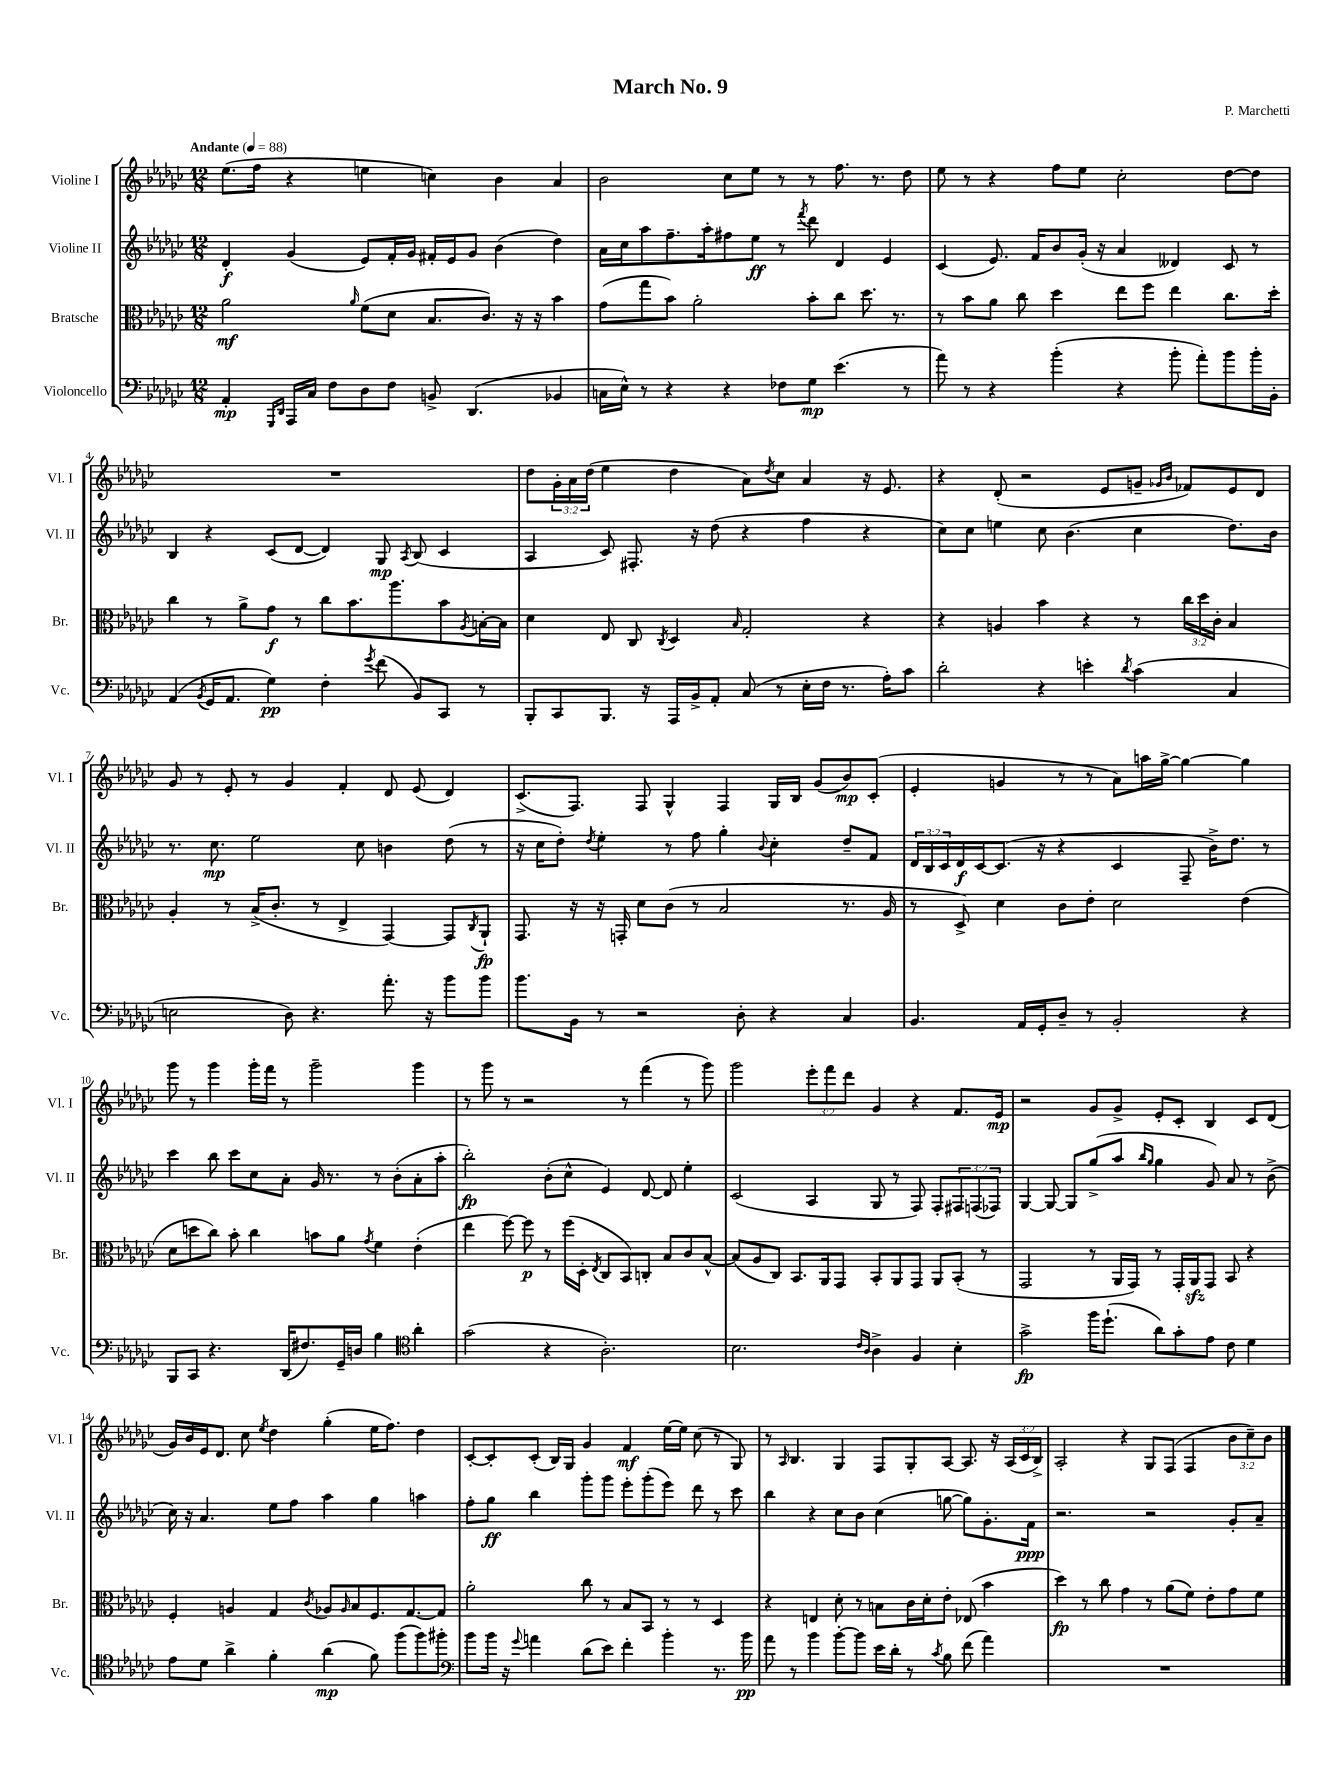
\header { title = "March No. 9" composer = "P. Marchetti" }
<<
\new StaffGroup <<
\new Staff = "s0" \with { instrumentName = "Violine I" shortInstrumentName = "Vl. I" } {
    \clef treble \key ges \major \numericTimeSignature \time 12/8 \override Staff.TupletNumber.text = #tuplet-number::calc-fraction-text \tempo "Andante" 4 = 88
    ees''8.( f''16 r4 e''4 c''4) bes'4 aes'4 |
    bes'2 ces''8 ees''8 r8 r8 f''8. r8. des''8 |
    ees''8 r8 r4 f''8 ees''8 ces''2-. des''8~ des''8 |
    R1. |
    des''8 \tuplet 3/2 { ges'16-. aes'16 des''16( } ees''4 des''4 aes'8) \acciaccatura { des''8 } ces''8 aes'4 r16 ees'8. |
    r4 des'8-.( r2 ees'8 g'8-- \grace { ges'16 bes'16 } fes'8) ees'8 des'8 |
    ges'8 r8 ees'8-. r8 ges'4 f'4-. des'8 ees'8( des'4) |
    ces'8.->( f8.) f8 ges4-^ f4 ges16 bes16 ges'8( bes'8\mp) ces'8-.( |
    ees'4-. g'4 r8 r8 aes'8) a''16 ges''16~-> ges''4~ ges''4 |
    ges'''8 r8 ges'''4 ges'''16-. f'''16 r8 ges'''2-- ges'''4 |
    r8 ges'''8 r8 r2 r8 f'''4( r8 ges'''8) |
    ges'''2 \tuplet 3/2 { ees'''8-. f'''8 des'''8 } ges'4 r4 f'8. ees'16\mp |
    r2 ges'8 ges'8-> ees'8-. ces'8-. bes4 ces'8 des'8( |
    ges'16) bes'16 ees'16 des'8. ces''8 \acciaccatura { ees''8 } des''4 ges''4-.( ees''16 f''8.) des''4 |
    ces'8~-. ces'8-. ces'8-.( bes16) ges16 ges'4 f'4\mf ees''16~ ees''16 ces''8( r8 ges8) |
    r8 \grace { aes16 } bes4. ges4 f8 ges8-. aes8~ aes8. r16 \tuplet 3/2 { aes16( ces'16 bes16->) } |
    aes2-. r4 ges8 f8( f4 \tuplet 3/2 { bes'8 ces''8--) bes'8 } \bar "|." |
}
\new Staff = "s1" \with { instrumentName = "Violine II" shortInstrumentName = "Vl. II" } {
    \clef treble \key ges \major \numericTimeSignature \time 12/8 \override Staff.TupletNumber.text = #tuplet-number::calc-fraction-text
    des'4-.\f ges'4( ees'8) f'16-. ges'16 fis'16-. ees'16 ges'8 bes'4( des''4) |
    aes'16 ces''16 aes''8 f''8.-- aes''16-. fis''8 ees''8\ff r8 \acciaccatura { f'''8 } des'''8 des'4 ees'4 |
    ces'4( ees'8.) f'16 bes'8 ges'16-.( r16 aes'4 deses'4) ces'8 r8 |
    bes4 r4 ces'8( des'8~ des'4) ges8\mp \acciaccatura { aes8 } bes8( ces'4 |
    aes4 ces'8) fis8.-. r16 des''8( r4 f''4 r4 |
    ces''8) ces''8 e''4 ces''8 bes'4.( ces''4 des''8.) bes'16 |
    r8. ces''8.\mp ees''2 ces''8 b'4 des''8( r8 |
    r16 ces''16 des''8-.) \acciaccatura { des''8 } ees''4-. r8 f''8 ges''4-. \appoggiatura { bes'8 } ces''4-. des''8-- f'8 |
    \tuplet 3/2 { des'16 bes16 ces'16 } des'16\f ces'16~ ces'8.( r16 r4 ces'4 f8-- bes'16->) des''8. r8 |
    ces'''4 bes''8 ces'''8 ces''8 aes'8-. ges'16 r8. r8 bes'8-.( aes'8-. aes''8-. |
    bes''2-.\fp) bes'8-.( ces''8-^ ees'4) des'8~ des'8 ees''4-. |
    ces'2( aes4 ges8 r8 f8) f8-. \tuplet 3/2 { fis8 f8( fes8) } |
    ges4~ ges8~ ges8 ges''8->( aes''8 \grace { bes''16 ges''16 } ges''4 ges'8) aes'8 r8 bes'8->( |
    ces''16) r16 aes'4. ees''8 f''8 aes''4 ges''4 a''4 |
    f''8-. ges''8\ff bes''4 ges'''8-. ges'''8 ees'''8-. ges'''8-.( ees'''8) des'''8 r8 ces'''8 |
    bes''4 r4 ces''8 bes'8 ces''4( g''8~ g''8) ges'8.-. f'16\ppp |
    r2. r2 ges'8-. aes'8-- \bar "|." |
}
\new Staff = "s2" \with { instrumentName = "Bratsche" shortInstrumentName = "Br." } {
    \clef alto \key ges \major \numericTimeSignature \time 12/8 \override Staff.TupletNumber.text = #tuplet-number::calc-fraction-text
    aes'2\mf \grace { aes'16 } f'8( des'8 bes8. ces'8.) r16 r16 bes'4 |
    ges'8( ges''8 bes'8) aes'2-. bes'8-. ces''8 des''8. r8. |
    r8 bes'8 aes'8 ces''8 des''4 ees''8 f''8 ees''4 ces''8. des''16-. |
    ces''4 r8 aes'8-> ges'8\f r8 ces''8 bes'8. aes''8. bes'8 \acciaccatura { aes8 } b16~-. b16 |
    des'4 ees8 ces8 \acciaccatura { ces8 } des4 \grace { bes16 } ges2-. r4 |
    r4 a4 bes'4 r4 r8 \tuplet 3/2 { ces''16 des''16 ces'16-. } bes4 |
    aes4-. r8 bes16->( ces'8.-. r8 ees4-> ges,4~) ges,8 \acciaccatura { ces8 } aes,8-!\fp |
    ges,8. r16 r16 g,16-. des'8 ces'8( r8 bes2 r8. aes16 |
    r8 des8->) des'4 ces'8 ees'8-. des'2 ees'4( |
    des'8 d''8 ces''8) bes'8-. ces''4 b'8 aes'8 \acciaccatura { ges'8 } f'4 ees'4-.( |
    ees''4 f''8~) f''8\p r8 f''16( des16-. \acciaccatura { ees8 } ces8 bes,8) c8-. bes8 ces'8 bes8~-^ |
    bes8( aes8 ces8) bes,8. aes,16 ges,8 bes,8-. aes,8 ges,8 aes,8 bes,8-.( r8 |
    ges,2 r8 aes,16 ges,16) r8 ges,16-. aes,16\sfz ges,8 bes,8 r4 |
    f4-. a4 ges4 \acciaccatura { ces'8 } aes8 \grace { aes16 } bes8 f8. ges8.~ ges8 |
    aes'2-. ces''8 r8 bes8 bes,8 r8 r8 des4 |
    r4 e4 des'8-. r8 b8 ces'16 des'16-. ees'8-. ees8( bes'4 |
    des''4\fp) r8 ces''8 ges'4 r8 aes'8( f'8) ees'8-. ges'8 f'8 \bar "|." |
}
\new Staff = "s3" \with { instrumentName = "Violoncello" shortInstrumentName = "Vc." } {
    \clef bass \key ges \major \numericTimeSignature \time 12/8
    aes,4-.\mp \grace { ges,,16 des,16 } aes,,16 ces16 f8 des8 f8 b,8-> des,4.( bes,4 |
    c16 ees16-^) r8 r4 r4 fes8 ges8\mp ees'4.( r8 |
    aes'8) r8 r4 bes'4-.( r4 bes'8-. aes'8-.) bes'8 bes'16-. bes,16-. |
    aes,4( \acciaccatura { bes,8 } ges,16 aes,8. ges4\pp) f4-. \acciaccatura { ges'8 } f'8( bes,8) ces,8 r8 |
    bes,,8-. ces,8 bes,,8. r16 aes,,16 bes,16-> aes,8-. ces8( r8 ees16-. f16 r8. aes16-.) ces'8 |
    des'2-. r4 e'4-. \acciaccatura { des'8 } ces'4( ces4 |
    e2 des8) r4. aes'8.-. r16 bes'8 bes'8 |
    bes'8. bes,16 r8 r2 des8-. r4 ces4 |
    bes,4. aes,16 ges,16-. des8-- r8 bes,2-. r4 |
    bes,,8 ces,8 r4. des,16( fis8.) ges,16-- d16 bes4 \clef tenor aes'4-. |
    ges'2( r4 aes2.-.) |
    bes2. \grace { ces'16 aes16 } aes4-> f4 bes4-. |
    ges'2->\fp f''16 des''8.-!( aes'8) ges'8-. ees'8 ces'8 des'4 |
    ees'8 des'8 aes'4-> f'4-. aes'4\mp( f'8) f''8( f''8) fis''8-. |
    \clef bass bes'8 bes'16 r16 \appoggiatura { ges'8 } a'4 des'8( ees'8) f'4-. bes'4-. r8. bes'16\pp |
    aes'8 r8 bes'4 bes'8~-. bes'8 ees'16 des'16-. r8 \acciaccatura { ces'8 } bes8 f'8( aes'4) |
    R1. \bar "|." |
}
>>
>>
